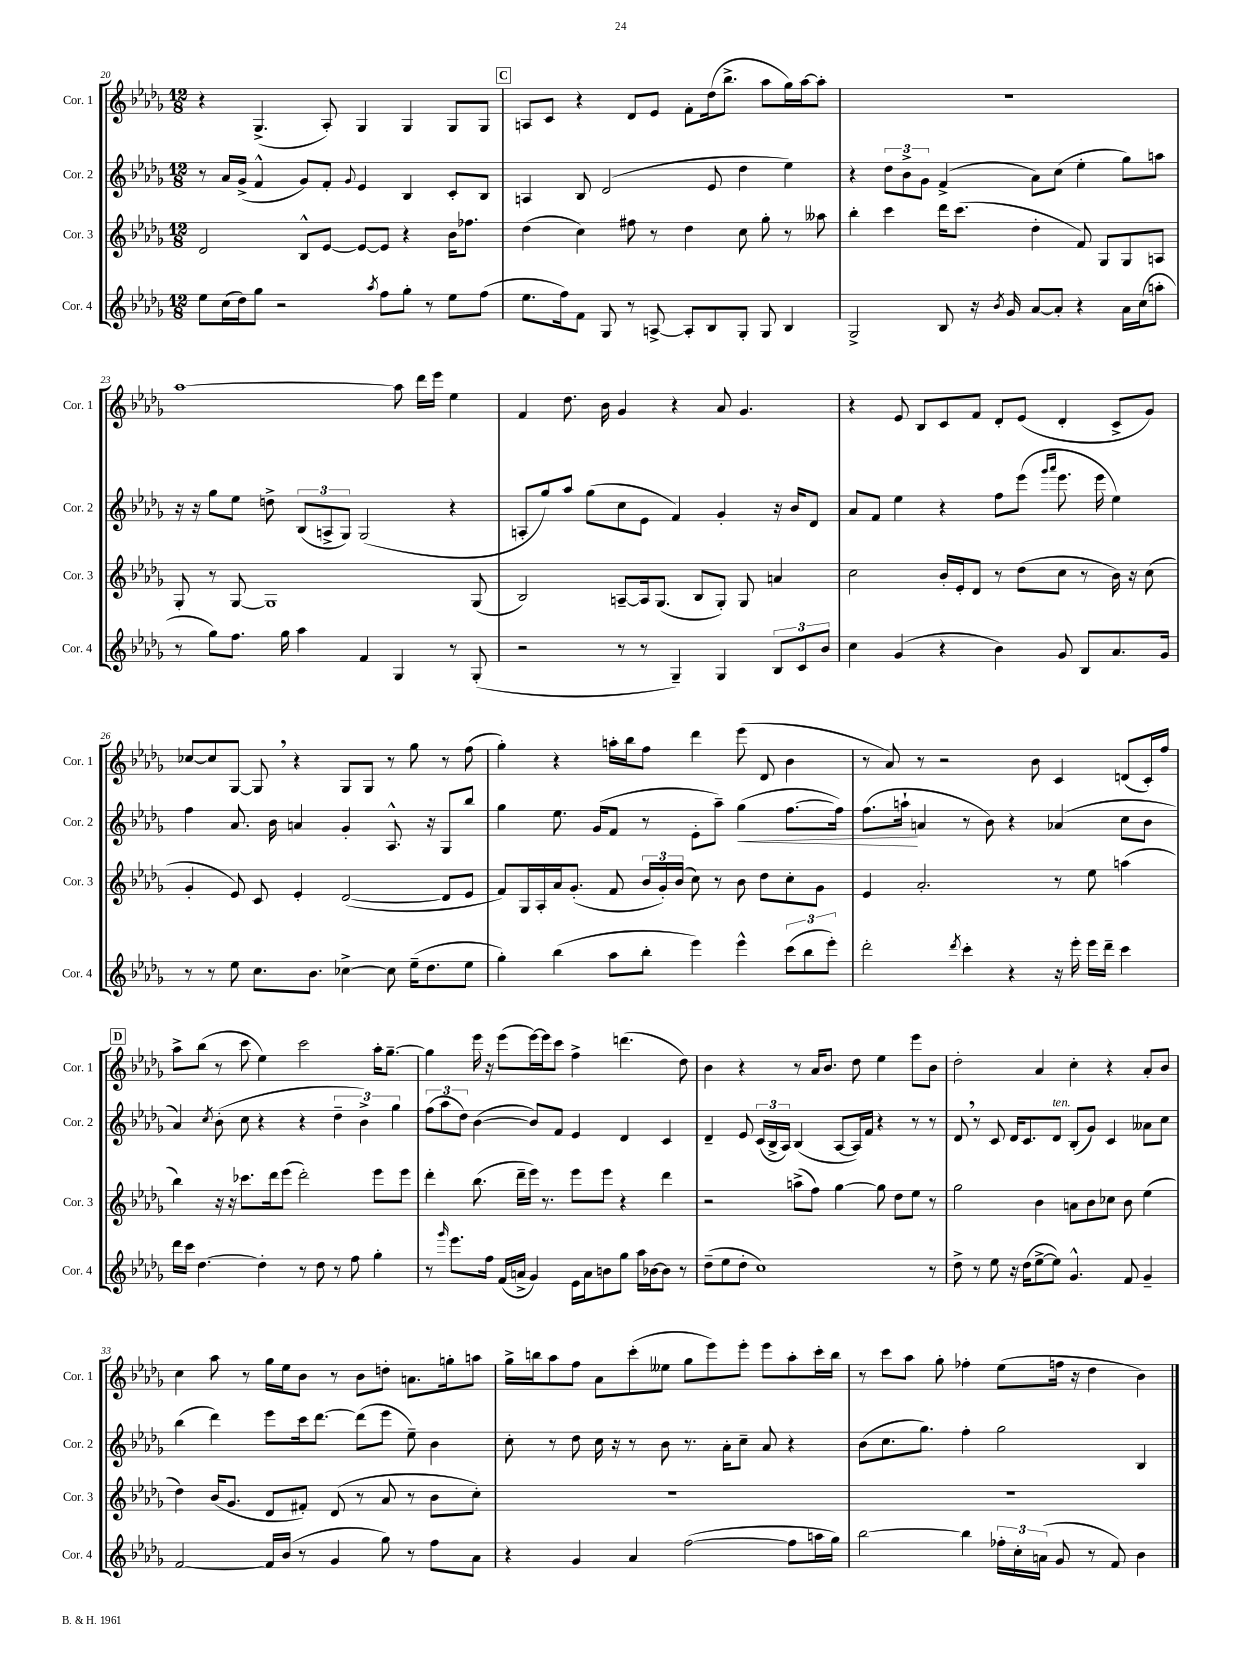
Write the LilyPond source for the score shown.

<<
\new StaffGroup <<
\new Staff = "s0" \with { instrumentName = "Cor. 1" shortInstrumentName = "Cor. 1" } {
    \clef treble \key des \major \numericTimeSignature \time 12/8
    \autoBeamOff r4 ges4.->( aes8-.) ges4 ges4 ges8[ ges8] |
    \mark \markup { \box "C" } a8[ c'8] r4 des'8[ ees'8] f'8[-. des''16( bes''8.]-> aes''8[ ges''16) aes''16~ aes''8]-. |
    R1. |
    aes''1~ aes''8 des'''16[ ees'''16] ees''4 |
    f'4 des''8. bes'16 ges'4 r4 aes'8 ges'4. |
    r4 ees'8 bes8[ c'8 f'8] des'8[-. ees'8]( des'4-. c'8[-> ges'8]) |
    ces''8[~ ces''8 ges8]~ ges8 \breathe r4 ges8[ ges8] r8 ges''8 r8 f''8( |
    ges''4-.) r4 a''16[-. bes''16 f''8] des'''4 ees'''8( des'8 bes'4 |
    r8 aes'8) r8 r2 bes'8 c'4 d'8[( c'16-.) f''16] |
    \mark \markup { \box "D" } aes''8[-> bes''8]( r8 c'''8 ees''4) c'''2 aes''16[-. ges''8.]~-- |
    ges''4 ees'''16 r16 ees'''8[( ees'''16~) ees'''16 c'''8] f''4-> d'''4.( des''8) |
    bes'4 r4 r8 aes'16[ bes'8.] des''8 ees''4 ees'''8[ bes'8] |
    des''2-. aes'4 c''4-. r4 aes'8[-. bes'8] |
    c''4 aes''8 r8 ges''16[ ees''16 bes'8] r8 bes'8[ d''8]-. a'8.[ g''16-. a''8] |
    ges''16[-> b''16 aes''8 f''8] aes'8[ c'''8-.( eeses''8] ges''8[ ees'''8) ees'''8]-. ees'''8[ aes''8-. c'''16-. b''16] |
    r8 c'''8[ aes''8] ges''8-. fes''4-. ees''8[( f''16] r16 des''4 bes'4) \bar "|." |
}
\new Staff = "s1" \with { instrumentName = "Cor. 2" shortInstrumentName = "Cor. 2" } {
    \clef treble \key des \major \numericTimeSignature \time 12/8
    \autoBeamOff r8 aes'16[ ges'16]->( f'4-^ ges'8[) f'8]-. \appoggiatura { ges'8 } ees'4 bes4 c'8[-. bes8] |
    \mark \markup { \box "C" } a4 bes8 des'2( ees'8 des''4 ees''4) |
    r4 \tuplet 3/2 { des''8[ bes'8-> ges'8] } f'4->( aes'8[) c''8]( ees''4-. ges''8[) a''8] |
    r16 r16 ges''8[ ees''8] d''8-> \tuplet 3/2 { bes8[( a8-> ges8]) } ges2( r4 |
    a8[-. ges''8) aes''8] ges''8[( c''8 ees'8] f'4) ges'4-. r16 bes'16[ des'8] |
    aes'8[ f'8] ees''4 r4 f''8[ ees'''8]( \grace { ges'''16[ aes'''16] } ees'''8. ees'''16 ees''4) |
    f''4 aes'8. bes'16 a'4 ges'4-. aes8.-^ r16 ges8[ bes''8] |
    ges''4 ees''8. ges'16[( f'8] r8 ees'8[-. aes''8]--) ges''4\<( f''8.[~ f''16]) |
    f''8.[( a''16]-!\! a'4 r8 bes'8) r4 aes'4( c''8[ bes'8] |
    \mark \markup { \box "D" } aes'4) \acciaccatura { c''8 } bes'8-.( c''8 r4 r4 \tuplet 3/2 { des''4-- bes'4->) ges''4 } |
    \tuplet 3/2 { f''8[( aes''8 des''8]) } bes'4~( bes'8[) f'8] ees'4 des'4 c'4 |
    des'4-- ees'8 \tuplet 3/2 { c'16[( bes16-> aes16]) } bes4( aes8[~ aes16) f'16] r4 r8 r8 |
    des'8 \breathe r8 c'8 des'16[ c'8. des'8]^\markup { \italic "ten." } bes8[-.( ges'8]) c'4 aeses'8[ c''8] |
    bes''4( des'''4) ees'''8[ c'''16 des'''8.]~ des'''8[( ees'''8] ees''8--) bes'4 |
    c''8-. r8 des''8 c''16 r16 r8 bes'8 r8. aes'16[-. c''8]-- aes'8 r4 |
    bes'8[( c''8. ges''8.]) f''4-. ges''2 bes4 \bar "|." |
}
\new Staff = "s2" \with { instrumentName = "Cor. 3" shortInstrumentName = "Cor. 3" } {
    \clef treble \key des \major \numericTimeSignature \time 12/8
    \autoBeamOff des'2 bes8[-^ ees'8]~ ees'8[~ ees'8] r4 bes'16[ fes''8.] |
    \mark \markup { \box "C" } des''4( c''4) fis''8 r8 des''4 c''8 ges''8-. r8 aeses''8 |
    bes''4-. c'''4 des'''16[ c'''8.]( des''4-. f'8) ges8[ ges8 a8] |
    ges8-. r8 ges8~ ges1 ges8( |
    bes2) a8[~-- a16 ges8.]( bes8[ ges8]-.) ges8 a'4 |
    c''2 bes'16[-. ees'16-. des'8] r8 des''8[( c''8] r8 bes'16) r16 c''8( |
    ges'4-. ees'8) c'8 ees'4-. des'2~( des'8[ ees'8] |
    f'8[) ges16 aes16-. aes'16 ges'8.]-.( f'8 \tuplet 3/2 { bes'16[ ges'16-.) bes'16]( } c''8) r8 bes'8 des''8[ c''8-. ges'8] |
    ees'4 aes'2.-. r8 ees''8 a''4( |
    \mark \markup { \box "D" } bes''4) r16 r16 ces'''8.[ des'''16 ees'''8]( des'''2-.) ees'''8[ ees'''8] |
    des'''4-. bes''8.( des'''16[-- ees'''16]) r8. ees'''8[ ees'''8] r4 des'''4 |
    r2 a''8[->( f''8]) ges''4~ ges''8 des''8[ ees''8] r8 |
    ges''2 bes'4 a'8[ bes'8 ces''8] bes'8 ees''4( |
    des''4) bes'16[( ges'8.] des'8[ fis'8]-.) des'8( r8 aes'8 r8 bes'8[ c''8]-.) |
    R1. |
    R1. \bar "|." |
}
\new Staff = "s3" \with { instrumentName = "Cor. 4" shortInstrumentName = "Cor. 4" } {
    \clef treble \key des \major \numericTimeSignature \time 12/8
    \autoBeamOff ees''8[ c''16( des''16) ges''8] r2 \acciaccatura { aes''8 } f''8[ ges''8]-. r8 ees''8[ f''8]( |
    \mark \markup { \box "C" } ees''8.[ f''16) f'8] ges8 r8 a8~-> a8[-. bes8 ges8]-. ges8 bes4 |
    ges2-> bes8 r16 \acciaccatura { bes'8 } ges'16 aes'8[~ aes'8]-. r4 aes'16[ c''16( a''8]-. |
    r8 ges''8[) f''8.] ges''16 aes''4 f'4 ges4 r8 ges8-.( |
    r2 r8 r8 ges4--) ges4 \tuplet 3/2 { bes8[ c'8 bes'8] } |
    c''4 ges'4( r4 bes'4) ges'8 bes8[ aes'8. ges'16] |
    r8 r8 ees''8 c''8.[ bes'8.] ces''4~-> ces''8 ees''16[--( des''8. ees''8] |
    ges''4-.) bes''4( aes''8[ bes''8]-. ees'''4) ees'''4-^ \tuplet 3/2 { c'''8[( bes''8 ees'''8]-.) } |
    des'''2-. \acciaccatura { des'''8 } c'''4-. r4 r16 ees'''16-. ees'''16[ des'''16]-- c'''4 |
    \mark \markup { \box "D" } des'''16[ c'''16] des''4.~ des''4-. r8 des''8 r8 f''8 ges''4-. |
    r8 \grace { ges'''16 } ees'''8.[ f''16] f'16[( a'16]-> ges'4) ees'16[ a'16 b'8 ges''8] aes''16[ bes'16~ bes'8] r8 |
    des''8[--( ees''8 des''8]-. c''1) r8 |
    des''8-> r8 ees''8 r16 des''16[( ees''8~-> ees''8]) ges'4.-^ f'8 ges'4-- |
    f'2~ f'16[ bes'16]( r8 ges'4 ges''8) r8 f''8[ aes'8] |
    r4 ges'4 aes'4 f''2~( f''8[ a''16 ges''16]) |
    bes''2~ bes''4 \tuplet 3/2 { fes''16[-. c''16-. a'16]( } ges'8 r8 f'8) bes'4 \bar "|." |
}
>>
>>
\layout { \context { \Score currentBarNumber = #20 } }
